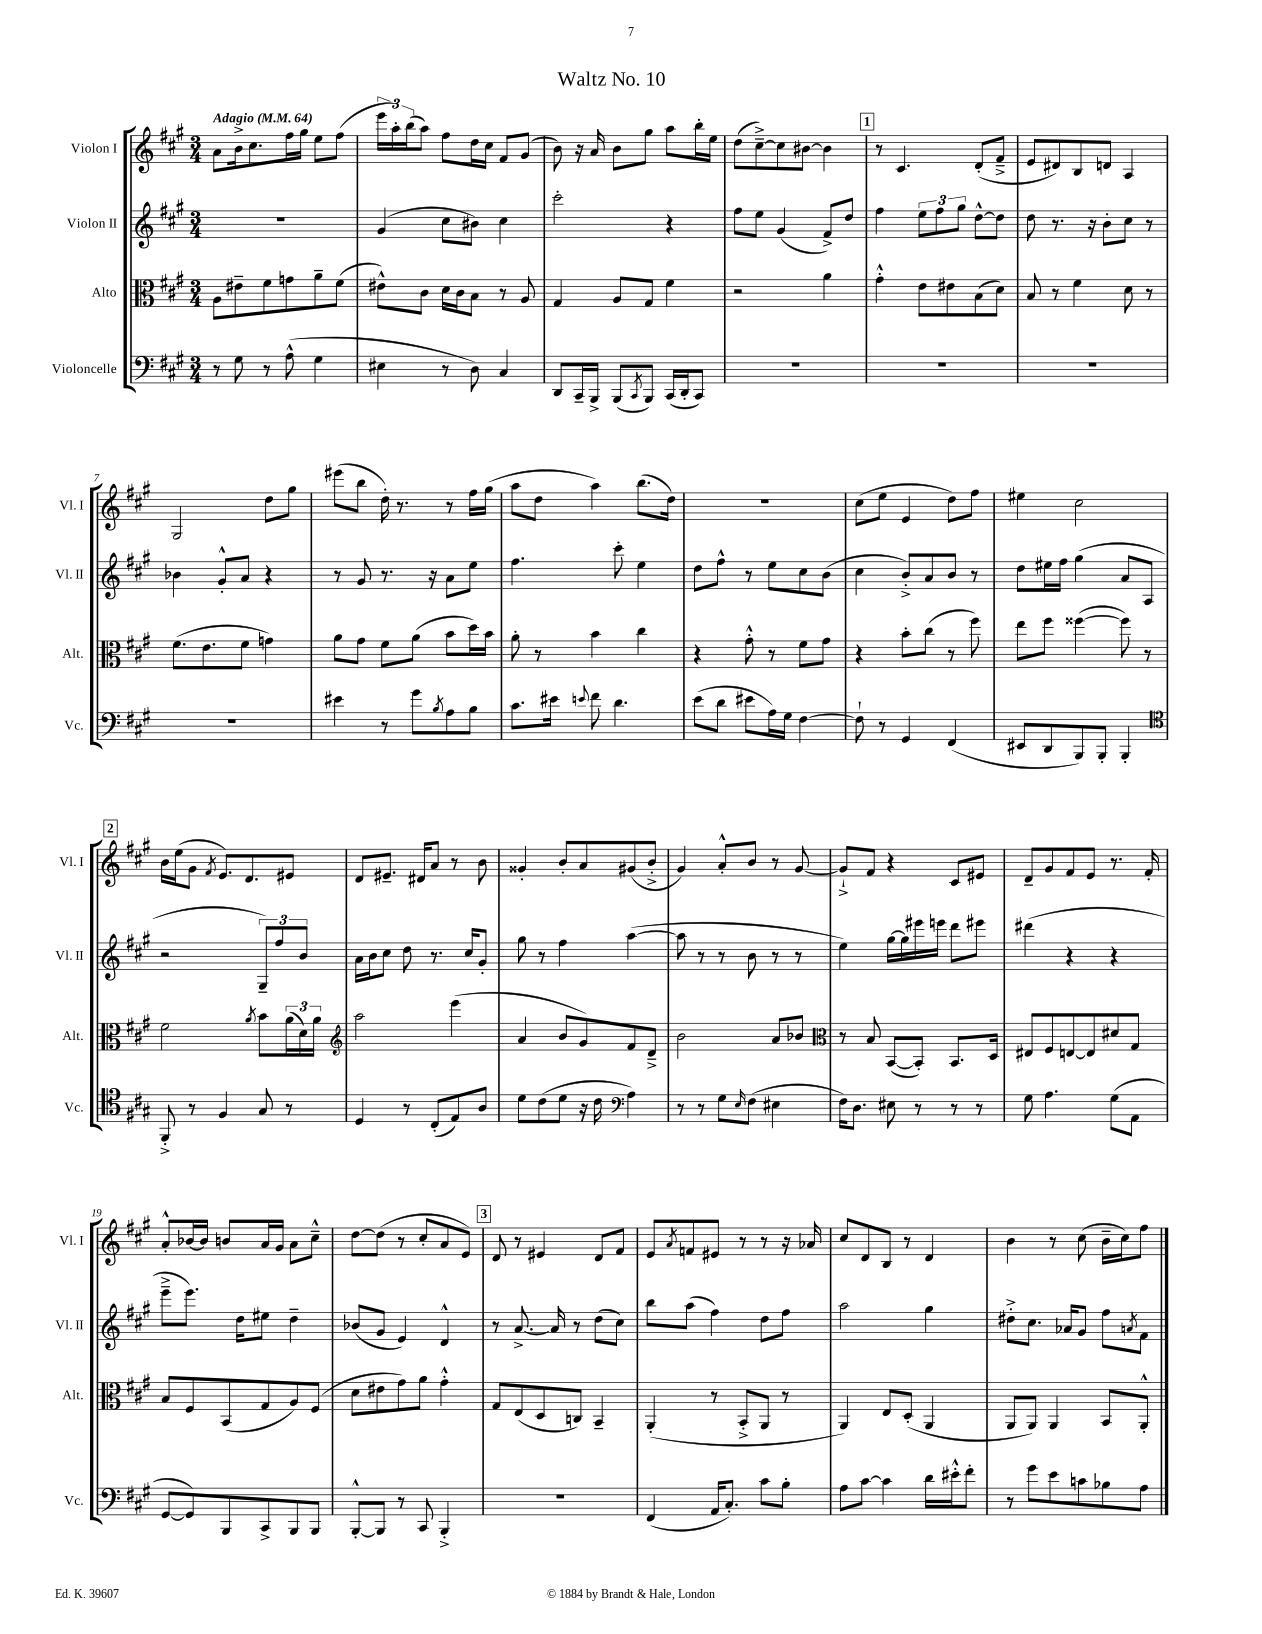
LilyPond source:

\header { title = "Waltz No. 10" }
<<
\new StaffGroup <<
\new Staff = "s0" \with { instrumentName = "Violon I" shortInstrumentName = "Vl. I" } {
    \clef treble \key a \major \numericTimeSignature \time 3/4 \tempo "Adagio" 4 = 64
    a'8 b'16-> cis''8. fis''16 gis''16 e''8 fis''8( |
    \tuplet 3/2 { e'''16 a''16-.) b''16( } a''8) fis''8 d''16 cis''16 fis'8 gis'8( |
    b'8) r16 a'16 b'8 gis''8 a''8 b''16-. e''16 |
    d''8( cis''8~--->) cis''8 bis'8~ bis'4 |
    \mark \markup { \box "1" } r8 cis'4. d'8-.( fis'8---> |
    e'8 dis'8) b8 d'8 a4 |
    gis2 d''8 gis''8 |
    eis'''8( b''8 d''16-.) r8. r8 fis''16 gis''16( |
    a''8 d''8 a''4) b''8.( d''16) |
    R2. |
    cis''8( e''8 e'4 d''8) fis''8 |
    eis''4 cis''2 |
    \mark \markup { \box "2" } b'16 e''16( gis'8 \acciaccatura { fis'8 } e'8.) d'8. eis'8 |
    d'8 eis'8.-- dis'16 a'8 r8 b'8 |
    gisis'4-. b'8-. a'8 gis'8( b'8-.-> |
    gis'4) a'8-.-^ b'8 r8 gis'8~ |
    gis'8-!-> fis'8 r4 cis'8 eis'8 |
    d'8-- gis'8 fis'8 e'8 r8. fis'16-. |
    a'8-.-^ bes'16~ bes'16 b'8 a'16 gis'16 a'8 cis''8---^ |
    d''8~ d''8( r8 cis''8-. a'8 e'8) |
    \mark \markup { \box "3" } d'8 r8 eis'4 d'8 fis'8 |
    e'8 \acciaccatura { a'8 } f'8 eis'8 r8 r8 r16 aes'16 |
    cis''8 d'8 b8 r8 d'4 |
    b'4 r8 cis''8( b'16-- cis''16) fis''8 \bar "|." |
}
\new Staff = "s1" \with { instrumentName = "Violon II" shortInstrumentName = "Vl. II" } {
    \clef treble \key a \major \numericTimeSignature \time 3/4
    R2. |
    gis'4( cis''8 bis'8) cis''4 |
    cis'''2-. r4 |
    fis''8 e''8 gis'4( fis'8->) d''8 |
    \mark \markup { \box "1" } fis''4 \tuplet 3/2 { e''8 fis''8 gis''8 } d''8~-^ d''8 |
    d''8 r8. r16 b'8-. cis''8 r8 |
    bes'4 gis'8-.-^ a'8 r4 |
    r8 gis'8 r8. r16 a'8 e''8 |
    fis''4. cis'''8-. e''4 |
    d''8 fis''8-^ r8 e''8 cis''8 b'8( |
    cis''4 b'8-.->) a'8 b'8 r8 |
    d''8 eis''16 fis''16 gis''4( a'8 a8 |
    \mark \markup { \box "2" } r2 \tuplet 3/2 { gis8--) fis''8 b'8 } |
    a'16 b'16 cis''8 d''8 r8. cis''16 gis'8-. |
    gis''8 r8 fis''4 a''4~( |
    a''8 r8 r8 b'8 r8 r8 |
    e''4) gis''16~ gis''16 eis'''16 e'''16 d'''8 eis'''8 |
    dis'''4( r4 r4 |
    e'''8---> e'''8.) d''16 eis''8 d''4-- |
    bes'8( gis'8 e'4) d'4-^ |
    \mark \markup { \box "3" } r8 a'8.~-> a'16 r8 d''8( cis''8) |
    b''8 a''8( fis''4) d''8 fis''8 |
    a''2 gis''4 |
    dis''8-.-> cis''8. aes'16 gis'8 fis''8 \acciaccatura { a'8 } fis'8 \bar "|." |
}
\new Staff = "s2" \with { instrumentName = "Alto" shortInstrumentName = "Alt." } {
    \clef alto \key a \major \numericTimeSignature \time 3/4
    a8 eis'8-- fis'8 g'8 a'8-- fis'8( |
    eis'8-^) cis'8 d'16 cis'16 b8 r8 a8 |
    gis4 a8 gis8 fis'4 |
    r2 a'4 |
    \mark \markup { \box "1" } gis'4-.-^ e'8 eis'8 b8( d'8) |
    b8 r8 fis'4 d'8 r8 |
    fis'8.( e'8. fis'8 g'4) |
    a'8 gis'8 fis'8 a'8( b'8 d''16) b'16 |
    a'8-. r8 b'4 cis''4 |
    r4 gis'8-.-^ r8 fis'8 gis'8 |
    r4 b'8-. cis''8( r8 fis''8) |
    e''8 fis''8 fisis''4~( fisis''8) r8 |
    \mark \markup { \box "2" } fis'2 \acciaccatura { a'8 } b'8 \tuplet 3/2 { a'16( d'16) a'16 } |
    \clef treble a''2 e'''4( |
    a'4 b'8 gis'8) fis'8 d'8---> |
    b'2 a'8 bes'8 |
    \clef alto r8 b8 b,8~( b,8-.) b,8. d16 |
    eis8 fis8 e8~ e8 dis'8 gis8 |
    b8 fis8 b,8( gis8 a8) fis8( |
    d'8 eis'8 gis'8) a'8 gis'4-.-^ |
    \mark \markup { \box "3" } gis8 e8( d8 c8) b,4-- |
    a,4-.( r8 b,8-.-> a,8 r8 |
    a,4) e8 d8-.( a,4 |
    a,8 a,8) a,4 b,8 a,8-.-^ \bar "|." |
}
\new Staff = "s3" \with { instrumentName = "Violoncelle" shortInstrumentName = "Vc." } {
    \clef bass \key a \major \numericTimeSignature \time 3/4
    r8 gis8 r8 a8-^( gis4 |
    eis4 r8 d8) cis4 |
    d,8 cis,16-- b,,16-> b,,8( \acciaccatura { cis,8 } b,,8) cis,16( d,16-. cis,8) |
    R2. |
    \mark \markup { \box "1" } R2. |
    R2. |
    R2. |
    eis'4 r8 gis'8 \acciaccatura { b8 } a8 b8 |
    cis'8. eis'16 \appoggiatura { e'8 } fis'8 d'4. |
    e'8( d'8 eis'8 a16) gis16 fis4~ |
    fis8-! r8 gis,4 fis,4( |
    eis,8 d,8 b,,8) b,,8-. b,,4-. |
    \mark \markup { \box "2" } \clef tenor fis,8-.-> r8 fis4 gis8 r8 |
    d4 r8 cis8-.( e8) a8 |
    d'8 cis'8( d'8 r16 cis'16 \clef bass a4) |
    r8 r8 gis8 \grace { e16 } fis8( eis4 |
    fis16) d8. eis8 r8 r8 r8 |
    gis8 a4. gis8( a,8 |
    gis,8~ gis,8) b,,8 cis,8-> b,,8 b,,8 |
    b,,8~-.-^ b,,8 r8 cis,8 b,,4-.-> |
    \mark \markup { \box "3" } R2. |
    fis,4( a,16 cis8.-.) cis'8 b8-. |
    a8 cis'8~ cis'4 d'16 eis'16-.-^ fis'8-. |
    r8 gis'8 e'8 c'8 bes8 a8 \bar "|." |
}
>>
>>
